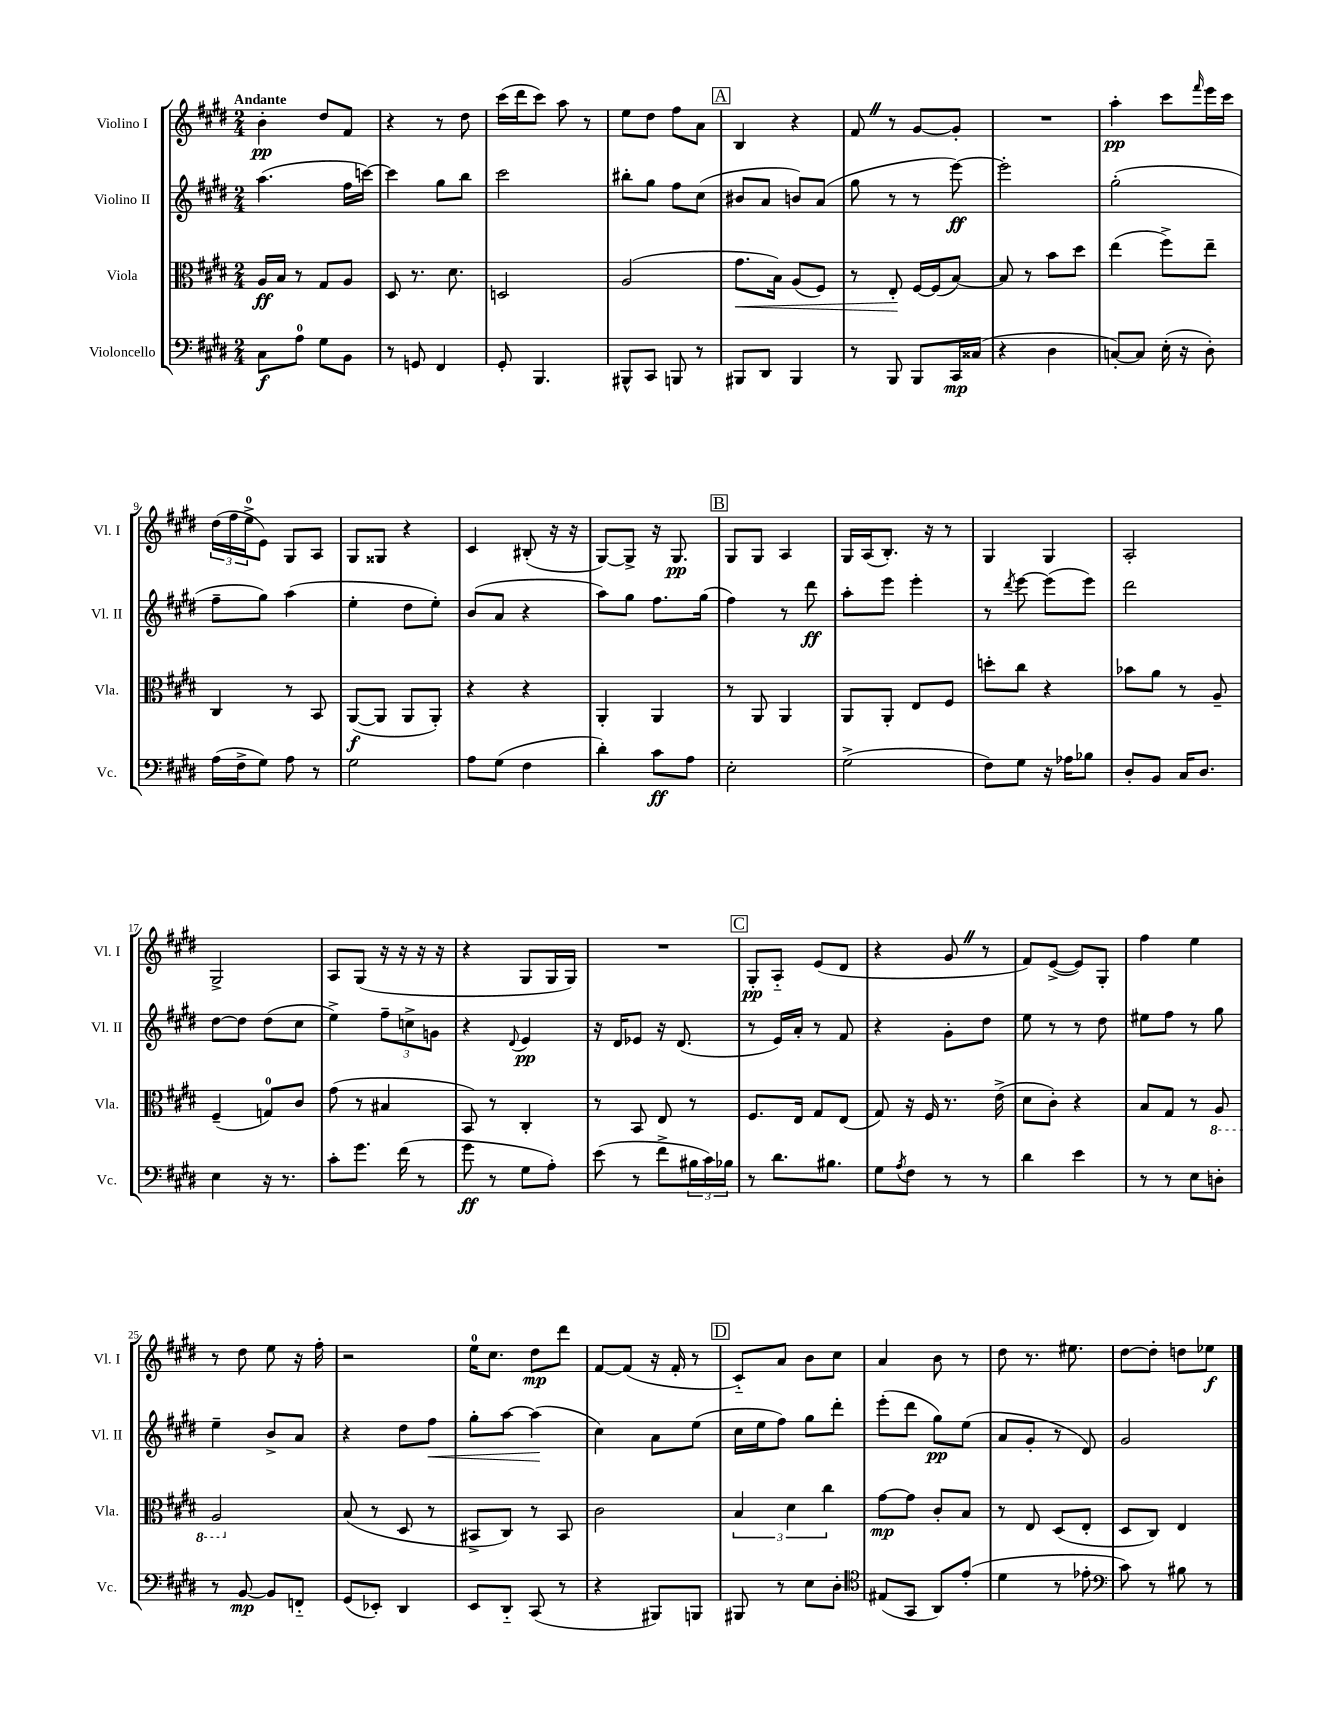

**kern	**dynam	**kern	**dynam	**kern	**dynam	**kern	**dynam
*part4	*part4	*part3	*part3	*part2	*part2	*part1	*part1
*staff4	*staff4	*staff3	*staff3	*staff2	*staff2	*staff1	*staff1
*I"Violoncello	*	*I"Viola	*	*I"Violino II	*	*I"Violino I	*
*I'Vc.	*	*I'Vla.	*	*I'Vl. II	*	*I'Vl. I	*
*clefF4	*	*clefC3	*	*clefG2	*	*clefG2	*
*k[f#c#g#d#]	*	*k[f#c#g#d#]	*	*k[f#c#g#d#]	*	*k[f#c#g#d#]	*
*M2/4	*	*M2/4	*	*M2/4	*	*M2/4	*
=1	=1	=1	=1	=1	=1	=1	=1
!	!	!	!	!	!	!LO:TX:a:B:t=Andante	!
8C#\L	f	16A/LL	ff	(4.aa\	.	4b'\	pp
.	.	16B/JJ	.	.	.	.	.
8A\J	.	8r	.	.	.	.	.
8G#\L	.	8G#/L	.	.	.	8dd#/L	.
8BB\J	.	8A/J	.	16ff#\LL	.	8f#/J	.
.	.	.	.	[16cccn\JJ)	.	.	.
=2	=2	=2	=2	=2	=2	=2	=2
8r	.	8D#/	.	4ccc\]	.	4r	.
8GGn/	.	8.r	.	.	.	.	.
4FF#/	.	.	.	8gg#\L	.	8r	.
.	.	8.d#\	.	.	.	.	.
.	.	.	.	8bb\J	.	8dd#\	.
=3	=3	=3	=3	=3	=3	=3	=3
8GG#'/	.	2Dn/	.	2ccc#\	.	(16ccc#\LL	.
.	.	.	.	.	.	16ddd#\J	.
4.BBB/	.	.	.	.	.	8ccc#\J)	.
.	.	.	.	.	.	8aa\	.
.	.	.	.	.	.	8r	.
=4	=4	=4	=4	=4	=4	=4	=4
8BBB#X^^/L	.	(2A/	.	8bb#X'\L	.	8ee\L	.
8CC#/J	.	.	.	8gg#\J	.	8dd#\J	.
8BBBn/	.	.	.	8ff#\L	.	8ff#\L	.
8r	.	.	.	(8cc#\J	.	8a\J	.
!!LO:REH:place=s1:t=A
=5	=5	=5	=5	=5	=5	=5	=5
!	!	!	!LO:HP:b	!	!	!	!
8BBB#X/L	.	8.g#\L	<	8b#X/L	.	4B/	.
8DD#/J	.	.	.	8a/J	.	.	.
.	.	16B\Jk)	.	.	.	.	.
4BBB#/	.	(8A/L	.	8bn/L)	.	4r	.
.	.	8F#/J)	.	(8a/J	.	.	.
=6	=6	=6	=6	=6	=6	=6	=6
8r	.	8r	.	8gg#\	.	8f#Z/	.
8BBB/	.	8E'/	.	8r	.	8r	.
8BBB/L	.	[16F#/LL	[	8r	.	[8g#/L	.
.	.	(16F#/J]	.	.	.	.	.
16CC#/L	mp	[8B/J)	.	[8eee\)	ff	8g#'/J]	.
(16C##X/JJ	.	.	.	.	.	.	.
=7	=7	=7	=7	=7	=7	=7	=7
4r	.	8B/]	.	2eee'\]	.	2r	.
.	.	8r	.	.	.	.	.
4D#\	.	8b\L	.	.	.	.	.
.	.	8dd#\J	.	.	.	.	.
=8	=8	=8	=8	=8	=8	=8	=8
[8Cn'/L)	.	(4ee\	.	(2gg#'\	.	4aa'\	pp
8C/J]	.	.	.	.	.	.	.
(16E'\	.	8ff#^\L)	.	.	.	8ccc#\L	.
16r	.	.	.	.	.	.	.
.	.	.	.	.	.	16qqfff#/	.
8D#'\)	.	8ee~\J	.	.	.	16eee\L	.
.	.	.	.	.	.	16ccc#\JJ	.
!!LO:LB:g=z
=9	=9	=9	=9	=9	=9	=9	=9
(16A\LL	.	4C#/	.	8ff#~\L	.	(24dd#\LL	.
.	.	.	.	.	.	24ff#\	.
16F#^\J	.	.	.	.	.	.	.
.	.	.	.	.	.	24ee^\J	.
8G#\J)	.	.	.	8gg#\J)	.	8e\J)	.
8A\	.	8r	.	(4aa\	.	8G#/L	.
8r	.	8BB/	.	.	.	8A/J	.
=10	=10	=10	=10	=10	=10	=10	=10
2G#\	.	([8AA/L	f	4ee'\	.	8G#/L	.
.	.	8AA/J]	.	.	.	8G##X/J	.
.	.	8AA/L	.	8dd#\L	.	4r	.
.	.	8AA'/J)	.	8ee'\J)	.	.	.
=11	=11	=11	=11	=11	=11	=11	=11
8A\L	.	4r	.	(8b/L	.	4c#/	.
(8G#\J	.	.	.	8a/J	.	.	.
4F#\	.	4r	.	4r	.	(8B#X'/	.
.	.	.	.	.	.	16r	.
.	.	.	.	.	.	16r	.
=12	=12	=12	=12	=12	=12	=12	=12
4d#'\)	.	4AA'/	.	8aa\L)	.	[8G#/L)	.
.	.	.	.	8gg#\J	.	8G#^/J]	.
8c#\L	ff	4AA/	.	8.ff#\L	.	16r	.
.	.	.	.	.	.	8.G#/	pp
8A\J	.	.	.	.	.	.	.
.	.	.	.	(16gg#\Jk	.	.	.
!!LO:REH:place=s1:t=B
=13	=13	=13	=13	=13	=13	=13	=13
2E'\	.	8r	.	4ff#\)	.	8G#/L	.
.	.	8AA/	.	.	.	8G#/J	.
.	.	4AA/	.	8r	.	4A/	.
.	.	.	.	8ddd#\	ff	.	.
=14	=14	=14	=14	=14	=14	=14	=14
(2G#^\	.	8AA/L	.	8aa'\L	.	16G#/LL	.
.	.	.	.	.	.	(16A/J	.
.	.	8AA'/J	.	8eee\J	.	8.B'/J)	.
.	.	8E/L	.	4eee'\	.	.	.
.	.	.	.	.	.	16r	.
.	.	8F#/J	.	.	.	8r	.
=15	=15	=15	=15	=15	=15	=15	=15
8F#\L)	.	8ddn'\L	.	8r	.	4G#/	.
.	.	.	.	8qddd#/	.	.	.
8G#\J	.	8cc#\J	.	[8eee\	.	.	.
16r	.	4r	.	(8eee\L]	.	4G#/	.
16A-X\KL	.	.	.	.	.	.	.
8B-X\J	.	.	.	8eee\J)	.	.	.
=16	=16	=16	=16	=16	=16	=16	=16
8D#'/L	.	8b-X\L	.	2ddd#\	.	2A'/	.
8BB/J	.	8a\J	.	.	.	.	.
16C#/KL	.	8r	.	.	.	.	.
8.D#/J	.	.	.	.	.	.	.
.	.	8A~/	.	.	.	.	.
!!LO:LB:g=z
=17	=17	=17	=17	=17	=17	=17	=17
4E\	.	(4F#~/	.	[8dd#\L	.	2G#^/	.
.	.	.	.	8dd#\J]	.	.	.
16r	.	8Gn/L)	.	(8dd#\L	.	.	.
8.r	.	.	.	.	.	.	.
.	.	8c#/J	.	8cc#\J	.	.	.
=18	=18	=18	=18	=18	=18	=18	=18
8c#'\L	.	(8g#\	.	4ee^\)	.	8A/L	.
8.g#\J	.	8r	.	.	.	(8G#/J	.
.	.	4B#X/	.	12ff#~\L	.	16r	.
(16f#\	.	.	.	.	.	16r	.
.	.	.	.	12ccn^\	.	.	.
8r	.	.	.	.	.	16r	.
.	.	.	.	12gn\J	.	.	.
.	.	.	.	.	.	16r	.
=19	=19	=19	=19	=19	=19	=19	=19
8g#\	ff	8BB/)	.	4r	.	4r	.
8r	.	8r	.	.	.	.	.
.	.	.	.	8qqd#/	.	.	.
8G#\L	.	4C#'/	.	4e/	pp	8G#/L	.
8A'\J)	.	.	.	.	.	16G#/L	.
.	.	.	.	.	.	16G#/JJ)	.
=20	=20	=20	=20	=20	=20	=20	=20
(8e\	.	8r	.	16r	.	2r	.
.	.	.	.	16d#/KL	.	.	.
8r	.	8BB/	.	8e-X/J	.	.	.
8f#^\L	.	8E/	.	16r	.	.	.
.	.	.	.	(8.d#/	.	.	.
24B#X\L	.	8r	.	.	.	.	.
24c#\)	.	.	.	.	.	.	.
24B-X\JJ	.	.	.	.	.	.	.
!!LO:REH:place=s1:t=C
=21	=21	=21	=21	=21	=21	=21	=21
8r	.	8.F#/L	.	8r	.	8G#'/L	pp
8.d#\L	.	.	.	16e/LL)	.	8A/J	.
.	.	16E/Jk	.	16a'/JJ	.	.	.
.	.	8G#/L	.	8r	.	(8e/L	.
8.B#X\J	.	.	.	.	.	.	.
.	.	(8E/J	.	8f#/	.	8d#/J	.
=22	=22	=22	=22	=22	=22	=22	=22
8G#\L	.	8G#/)	.	4r	.	4r	.
8qA/	.	.	.	.	.	.	.
8F#\J	.	16r	.	.	.	.	.
.	.	16F#/	.	.	.	.	.
8r	.	8.r	.	8g#'\L	.	8g#Z/	.
8r	.	.	.	8dd#\J	.	8r	.
.	.	(16e^\	.	.	.	.	.
=23	=23	=23	=23	=23	=23	=23	=23
4d#\	.	8d#\L	.	8ee\	.	8f#/L)	.
.	.	8c#'\J)	.	8r	.	([8e^/J	.
4e\	.	4r	.	8r	.	8e/L])	.
.	.	.	.	8dd#\	.	8G#'/J	.
=24	=24	=24	=24	=24	=24	=24	=24
8r	.	8B/L	.	8ee#X\L	.	4ff#\	.
8r	.	8G#/J	.	8ff#\J	.	.	.
8E\L	.	8r	.	8r	.	4ee\	.
*	*	*8ba	*	*	*	*	*
8Dn'\J	.	8AA/	.	8gg#\	.	.	.
!!LO:LB:g=z
=25	=25	=25	=25	=25	=25	=25	=25
8r	.	2AA/	.	4ee~\	.	8r	.
[8BB/	mp	.	.	.	.	8dd#\	.
8BB/L]	.	.	.	8b^/L	.	8ee\	.
8FFn/J	.	.	.	8a/J	.	16r	.
.	.	.	.	.	.	16ff#'\	.
=26	=26	=26	=26	=26	=26	=26	=26
*	*	*X8ba	*	*	*	*	*
(8GG#/L	.	(8B/	.	4r	.	2r	.
8EE-X'/J)	.	8r	.	.	.	.	.
4DD#/	.	8D#/	.	8dd#\L	.	.	.
!	!	!	!	!	!LO:HP:b	!	!
.	.	8r	.	8ff#\J	<	.	.
=27	=27	=27	=27	=27	=27	=27	=27
8EE/L	.	8BB#X^/L	.	8gg#'\L	.	16ee\KL	.
.	.	.	.	.	.	8.cc#\J	.
8DD#/J	.	8C#/J)	.	[8aa\J	.	.	.
(8CC#/	.	8r	.	(4aa\]	.	8dd#\L	mp
8r	.	8BB#/	.	.	.	8ddd#\J	.
.	.	.	.	.	[	.	.
=28	=28	=28	=28	=28	=28	=28	=28
4r	.	2c#\	.	4cc#\)	.	[8f#/L	.
.	.	.	.	.	.	(8f#/J]	.
8BBB#X/L)	.	.	.	8a\L	.	16r	.
.	.	.	.	.	.	16f#'/	.
8BBBn/J	.	.	.	(8ee\J	.	8r	.
!!LO:REH:place=s1:t=D
=29	=29	=29	=29	=29	=29	=29	=29
8BBB#X/	.	6B/	.	16cc#\LL	.	8c#/L)	.
.	.	.	.	16ee\J	.	.	.
8r	.	.	.	8ff#\J)	.	8a/J	.
.	.	6d#\	.	.	.	.	.
8E\L	.	.	.	8gg#\L	.	8b\L	.
.	.	6cc#\	.	.	.	.	.
8D#'\J	.	.	.	8ddd#'\J	.	8cc#\J	.
=30	=30	=30	=30	=30	=30	=30	=30
*clefC4	*	*	*	*	*	*	*
(8E#X/L	.	[8g#\L	mp	(8eee'\L	.	4a/	.
8GG#/J	.	8g#\J]	.	8ddd#\J	.	.	.
8AA/L)	.	8c#'/L	.	8gg#\L)	pp	8b\	.
(8e'/J	.	8B/J	.	(8ee\J	.	8r	.
=31	=31	=31	=31	=31	=31	=31	=31
4d#\	.	8r	.	8a/L	.	8dd#\	.
.	.	8E/	.	8g#'/J	.	8.r	.
8r	.	(8D#/L	.	8r	.	.	.
.	.	.	.	.	.	8.ee#X\	.
8e-X'\	.	8E'/J	.	8d#/)	.	.	.
=32	=32	=32	=32	=32	=32	=32	=32
*clefF4	*	*	*	*	*	*	*
8c#\)	.	8D#/L	.	2g#/	.	[8dd#\L	.
8r	.	8C#/J)	.	.	.	8dd#'\J]	.
8B#X\	.	4E/	.	.	.	8ddn\L	.
8r	.	.	.	.	.	8ee-X\J	f
==	==	==	==	==	==	==	==
*-	*-	*-	*-	*-	*-	*-	*-
